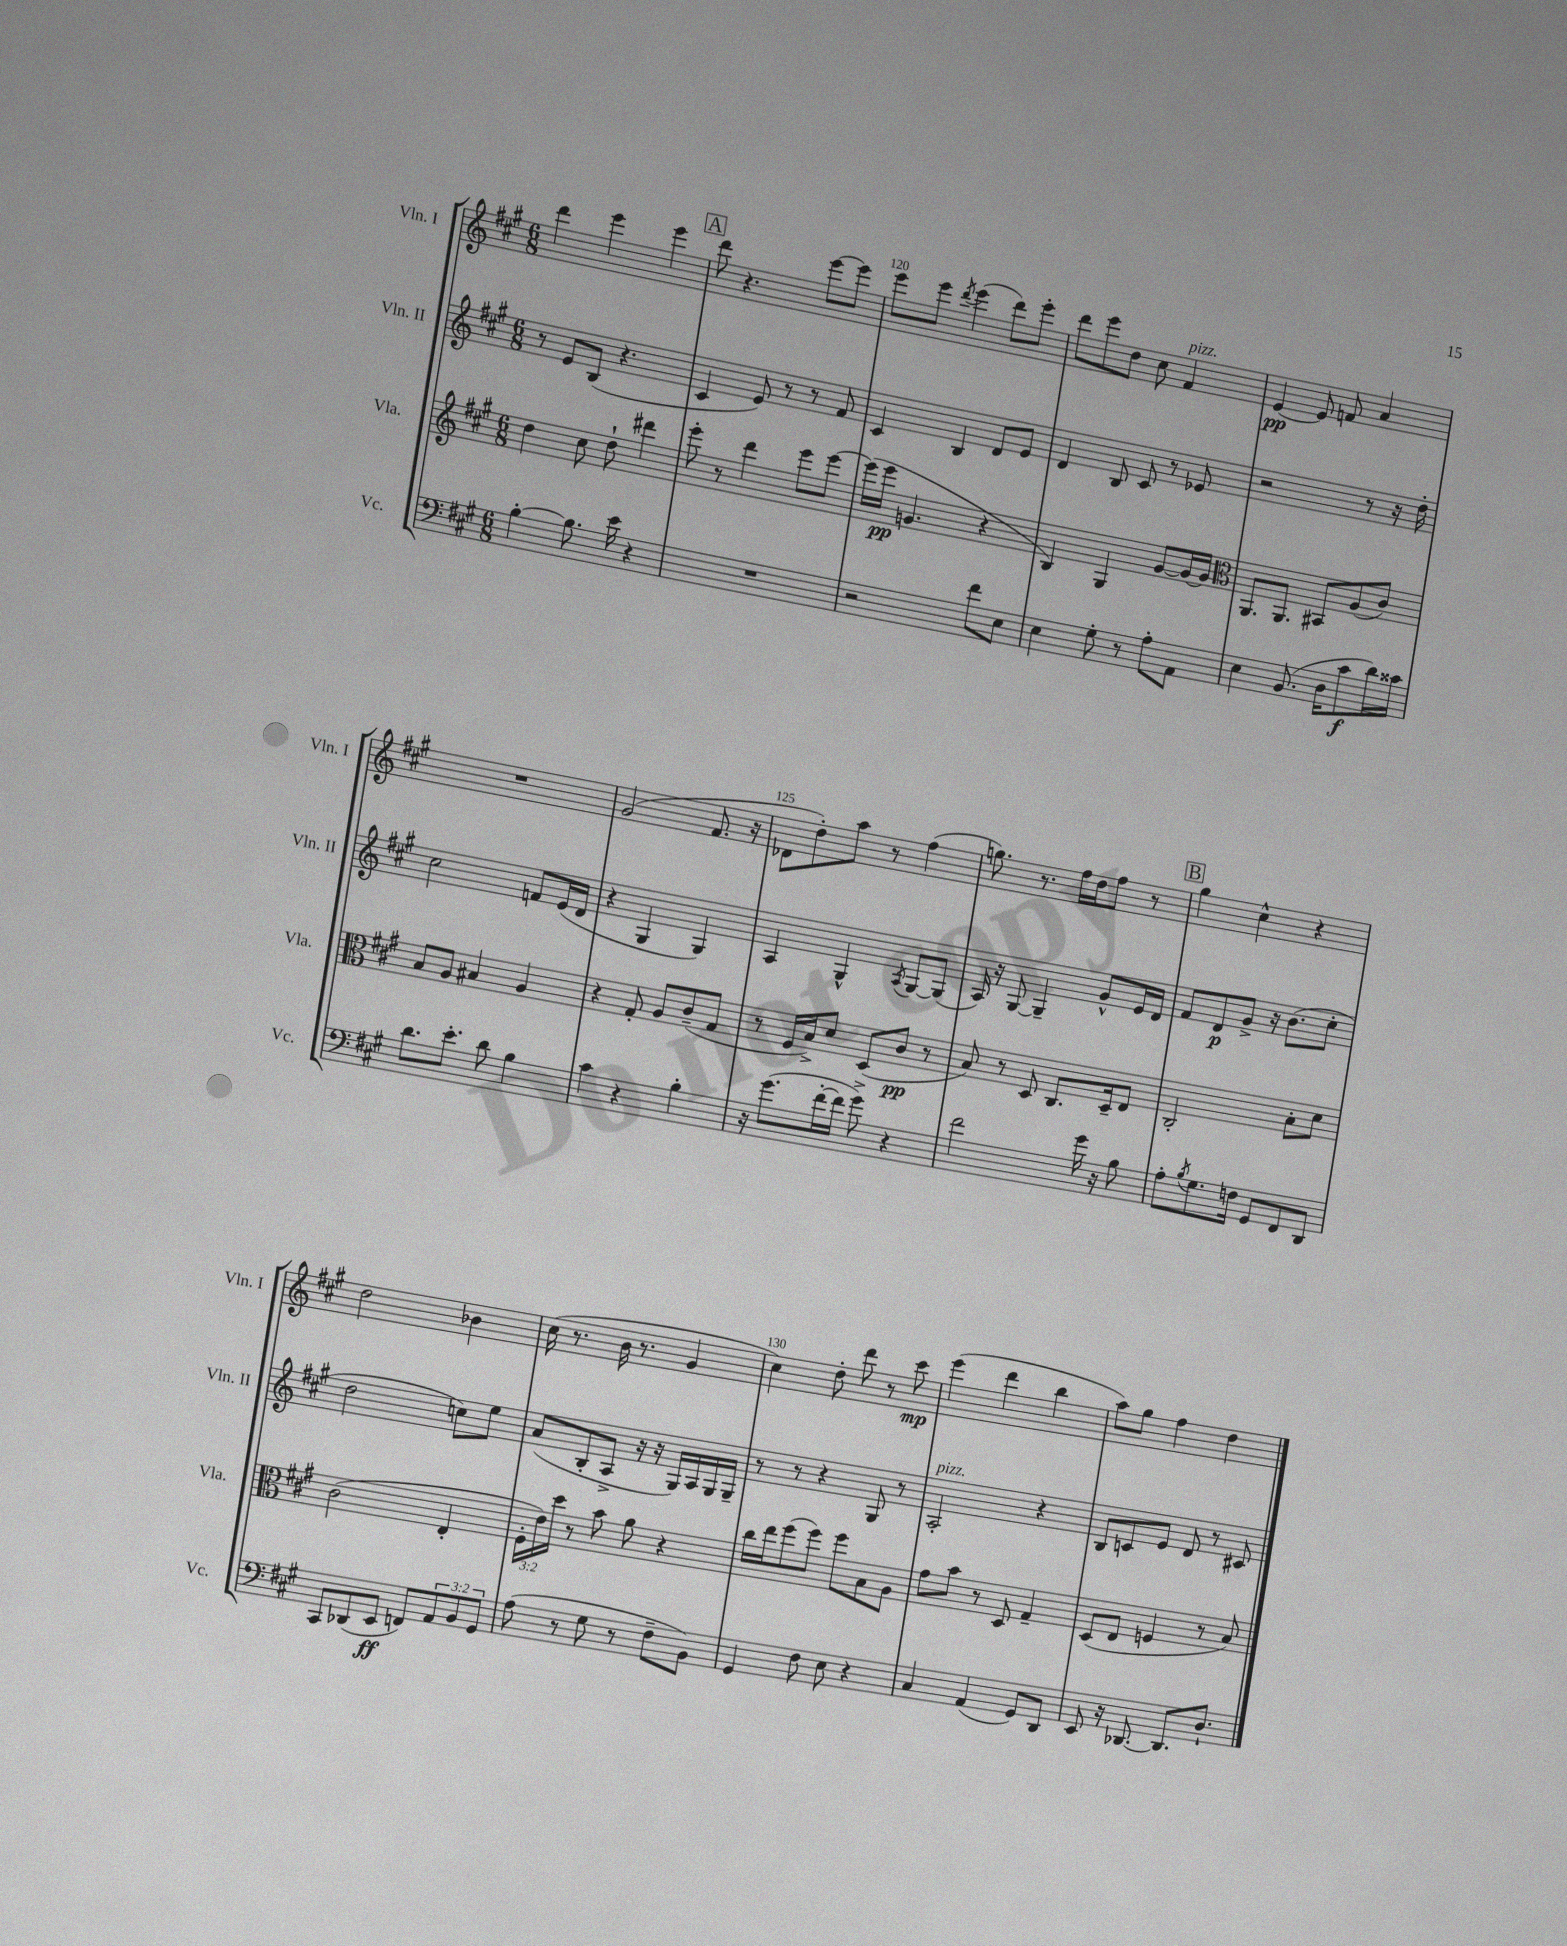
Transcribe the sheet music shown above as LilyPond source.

<<
\new StaffGroup <<
\new Staff = "s0" \with { instrumentName = "Vln. I" shortInstrumentName = "Vln. I" } {
    \clef treble \key a \major \numericTimeSignature \time 6/8
    d'''4 e'''4 e'''4 |
    \mark \markup { \box "A" } d'''8 r4. e'''8~ e'''8 |
    e'''8 e'''8 \acciaccatura { d'''8 } e'''4( d'''8) e'''8-. |
    d'''8 e'''8 d''8 cis''8 fis'4^\markup { \italic "pizz." } |
    e'4~\pp e'8 f'8 a'4 |
    R2. |
    gis'2( fis'8. r16 |
    des'8 d''8-.) a''8 r8 fis''4( |
    g''8.) r8. fis''16 d''16 fis''8 r8 |
    \mark \markup { \box "B" } gis''4 cis''4-^ r4 |
    d''2 bes'4 |
    cis''16( r8. b'16 r8. gis'4 |
    cis''4) d''8-. d'''8 r8 cis'''8\mp |
    e'''4( d'''4 b''4 |
    a''8) gis''8 fis''4 d''4 \bar "|." |
}
\new Staff = "s1" \with { instrumentName = "Vln. II" shortInstrumentName = "Vln. II" } {
    \clef treble \key a \major \numericTimeSignature \time 6/8
    r8 e'8 b8( r4. |
    \mark \markup { \box "A" } cis'4 e'8) r8 r8 fis'8 |
    cis'4 b4 d'8 e'8 |
    d'4 b8 cis'8 r8 ees'8 |
    r2 r8 r16 d''16-. |
    cis''2 f'8 e'16( d'16 |
    r4 gis4 gis4) |
    a4 gis4-^ \acciaccatura { a8 } gis8~ gis8( |
    a16) r16 gis8~ gis4-- gis'8-^ e'16 d'16 |
    \mark \markup { \box "B" } fis'8 d'8\p gis'8-> r16 b'8.( cis''8-. |
    d''2 c''8) e''8 |
    a'8( b8-. a8-> r16 r16 gis16) a16 gis16 gis16-- |
    r8 r8 r4 gis8 r8 |
    a2-.^\markup { \italic "pizz." } r4 |
    b8 c'8 e'8 d'8 r8 cis'8 \bar "|." |
}
\new Staff = "s2" \with { instrumentName = "Vla." shortInstrumentName = "Vla." } {
    \clef treble \key a \major \numericTimeSignature \time 6/8 \override Staff.TupletNumber.text = #tuplet-number::calc-fraction-text
    d''4 cis''8 d''8-! dis'''4 |
    \mark \markup { \box "A" } e'''8-. r8 d'''4 e'''8 e'''8~ |
    e'''16( e'''16\pp g'4. r4 |
    b4) gis4 gis'8~ gis'16~ gis'16 |
    \clef alto a,8. a,8. bis,8 a8( cis'8) |
    b8 a8 bis4 a4 |
    r4 gis8-. a8 cis'8--( gis8 |
    r8 fis16 b16->) d'8 d8( cis'8\pp r8 |
    b8) r8 d8 cis8. d16-- e8 |
    \mark \markup { \box "B" } cis2-. b8-. d'8 |
    cis'2( e4-. |
    \tuplet 3/2 { fis16-. e'16) d''16 } r8 b'8 a'8 r4 |
    cis''16 e''16 fis''8( fis''8) fis''8 b8 a8 |
    gis'8 b'8 r8 d8 gis4-- |
    d8( e8 f4 r8 b8) \bar "|." |
}
\new Staff = "s3" \with { instrumentName = "Vc." shortInstrumentName = "Vc." } {
    \clef bass \key a \major \numericTimeSignature \time 6/8 \override Staff.TupletNumber.text = #tuplet-number::calc-fraction-text
    b4~-. b8. e'16 r4 |
    \mark \markup { \box "A" } R2. |
    r2 fis'8 e8 |
    e4 gis8-. r8 a8-. a,8 |
    e4 b,8.( d16 cis'8\f d'16) cisis'16 |
    d'8. e'8.-. d'8 b4 |
    cis'4 r4 b4-. |
    r16 gis'8.( fis'16~-. fis'16 gis'8->) r4 |
    fis'2 gis'16 r16 b8 |
    \mark \markup { \box "B" } a8-. \acciaccatura { b8 } gis8. f16 gis,8 fis,8 d,8 |
    cis,8 des,8( e,8\ff f,8) \tuplet 3/2 { a,8 b,8 gis,8 } |
    a8( r8 gis8 r8 fis8-- b,8) |
    gis,4 fis8 e8 r4 |
    cis4 a,4( gis,8) d,8 |
    e,8 r16 des,8.~ des,8. d8.-! \bar "|." |
}
>>
>>
\layout { \context { \Score currentBarNumber = #118 \override BarNumber.break-visibility = ##(#f #t #t) barNumberVisibility = #(every-nth-bar-number-visible 5) } }
